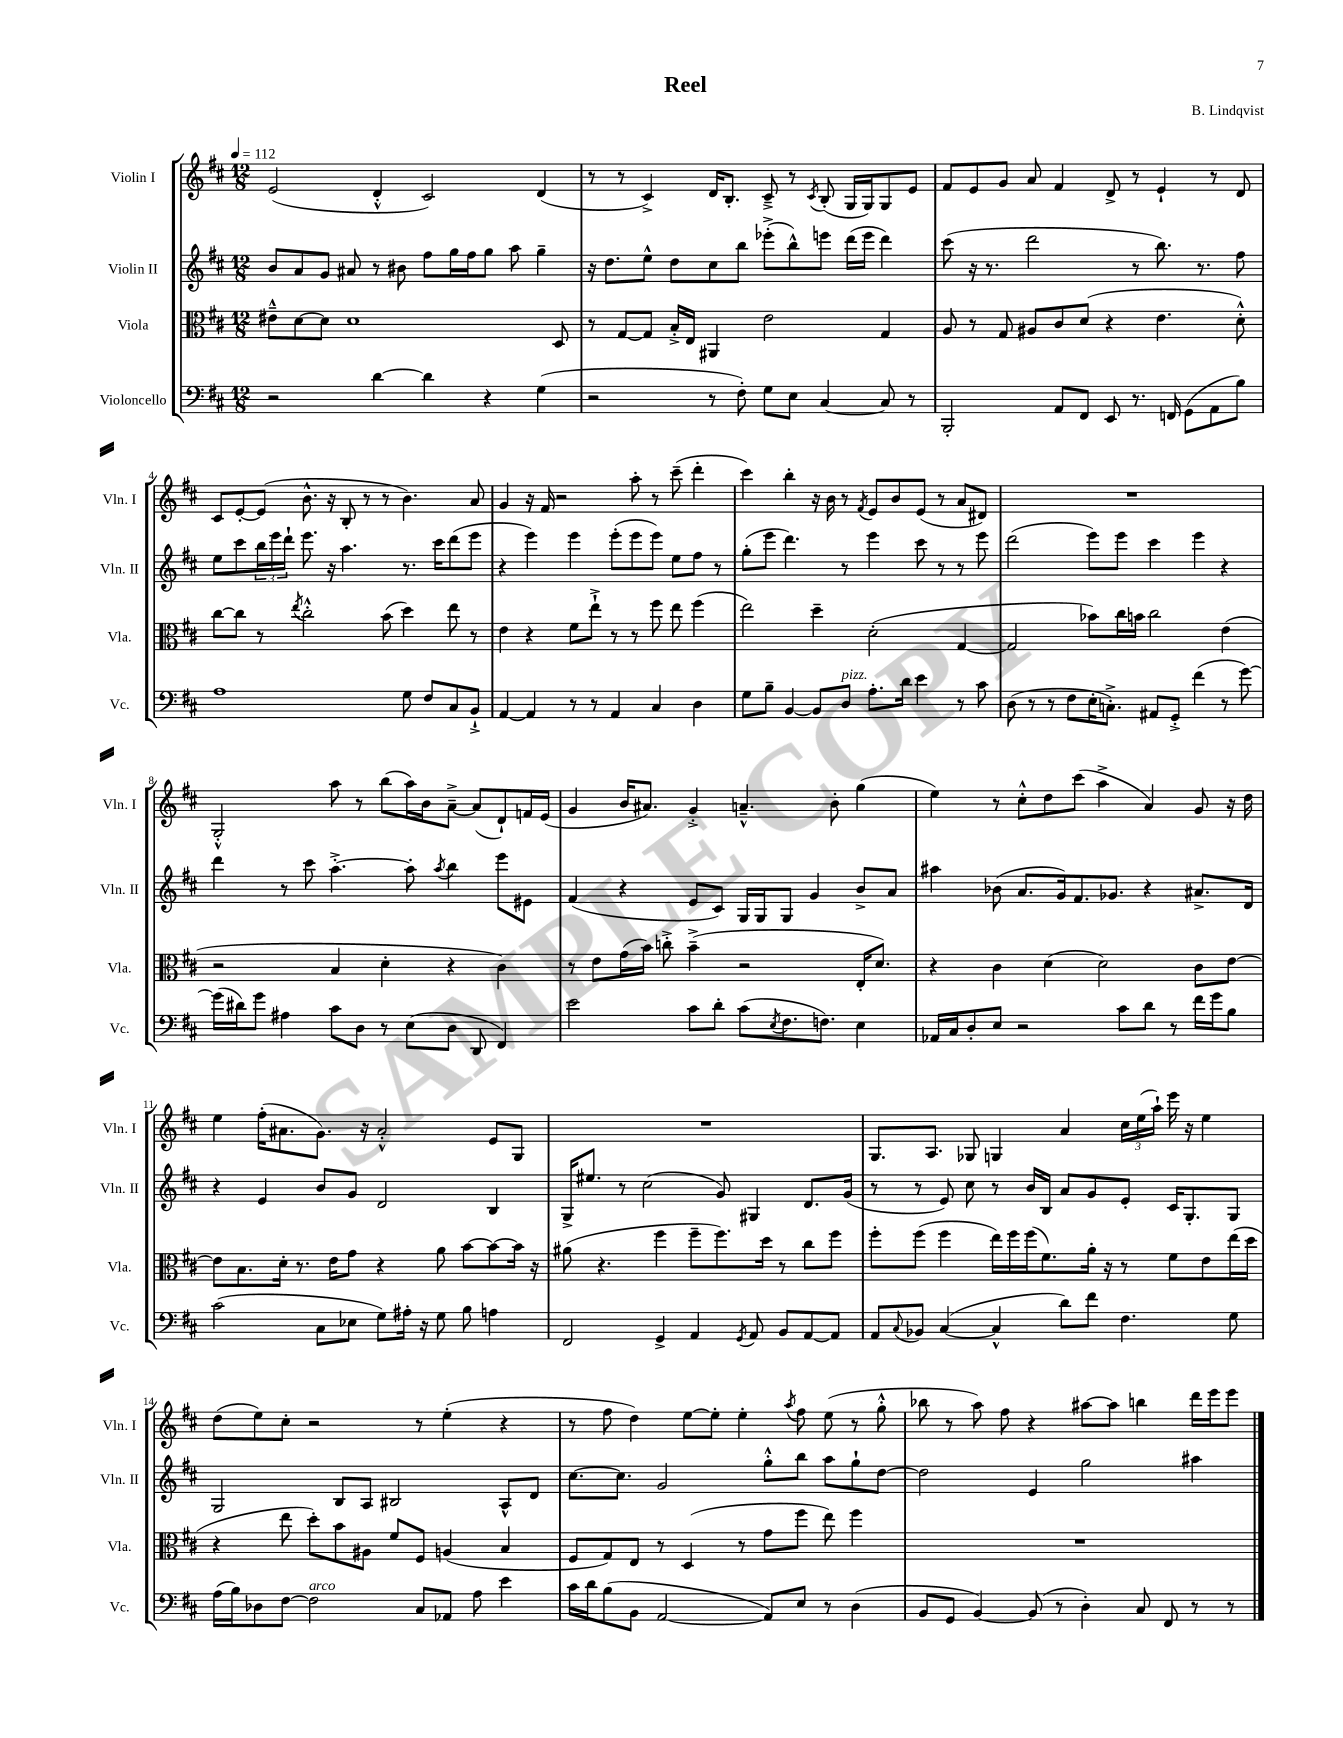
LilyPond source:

\header { title = "Reel" composer = "B. Lindqvist" }
<<
\new StaffGroup <<
\new Staff = "s0" \with { instrumentName = "Violin I" shortInstrumentName = "Vln. I" } {
    \clef treble \key d \major \numericTimeSignature \time 12/8 \tempo 4 = 112
    e'2( d'4-.-^ cis'2) d'4( |
    r8 r8 cis'4->) d'16 b8.-. cis'8---> r8 \acciaccatura { cis'8 } b8-.( g16 g16) g8 e'8 |
    fis'8 e'8 g'8 a'8 fis'4 d'8-> r8 e'4-! r8 d'8 |
    cis'8 e'8~-. e'8( b'8.-^ r16 b8-. r8 r8 b'4.) a'8 |
    g'4 r16 fis'16 r2 a''8-. r8 cis'''8--( d'''4-. |
    cis'''4) b''4-. r16 b'16 r8 \acciaccatura { fis'8 } e'8 b'8 e'8( r8 a'8 dis'8) |
    R1. |
    g2-.-^ a''8 r8 b''8( a''16) b'16 a'8~---> a'8( d'8-!) f'16 e'16( |
    g'4 b'16 ais'8.) g'4-.-> a'4.---^ b'8-. g''4( |
    e''4) r8 cis''8-.-^ d''8 cis'''8( a''4-> a'4) g'8 r16 d''16 |
    e''4 fis''16-.( ais'8. g'8.) r16 ais'2-.-^ e'8 g8 |
    R1. |
    g8. a8. ges8 g4 a'4 \tuplet 3/2 { cis''16 e''16( a''16-!) } e'''16 r16 e''4 |
    d''8( e''8) cis''8-. r2 r8 e''4-.( r4 |
    r8 fis''8 d''4) e''8~ e''8-. e''4-. \acciaccatura { a''8 } fis''8 e''8( r8 g''8-.-^ |
    bes''8 r8 a''8) fis''8 r4 ais''8~ ais''8 b''4 d'''16 e'''16 e'''8 \bar "|." |
}
\new Staff = "s1" \with { instrumentName = "Violin II" shortInstrumentName = "Vln. II" } {
    \clef treble \key d \major \numericTimeSignature \time 12/8
    b'8 a'8 g'8 ais'8 r8 bis'8 fis''8 g''16 fis''16 g''8 a''8 g''4-- |
    r16 d''8. e''8-^ d''8 cis''8 b''8 ees'''8-.->( b''8-^) e'''8 d'''16( e'''16 d'''4) |
    cis'''8( r16 r8. d'''2 r8 b''8.) r8. fis''8 |
    e''8 cis'''8 \tuplet 3/2 { b''16 e'''16 d'''16-! } e'''8. r16 a''4. r8. cis'''16 d'''8( e'''8 |
    r4 e'''4) e'''4 e'''8-.( e'''8 e'''8) e''8 fis''8 r8 |
    g''8-.( e'''8 d'''4.) r8 e'''4 cis'''8 r8 r8 e'''8 |
    d'''2( e'''8) e'''8 cis'''4 e'''4 r4 |
    d'''4 r8 cis'''8 a''4.~-.-> a''8-. \acciaccatura { a''8 } b''4 e'''8 eis'8 |
    fis'4( r4 e'8 cis'8) g16 g16 g8 g'4 b'8-> a'8 |
    ais''4 bes'8( a'8. g'16) fis'8. ges'8. r4 ais'8.-> d'16 |
    r4 e'4 b'8 g'8 d'2 b4 |
    g16-> eis''8. r8 cis''2( g'8) gis4 d'8. g'16( |
    r8 r8 e'8) cis''8 r8 b'16 b16 a'8 g'8 e'8-. cis'16 g8.-. g8 |
    g2 b8 a8 bis2 a8-^ d'8 |
    cis''8.~ cis''8. g'2 g''8-.-^ b''8 a''8 g''8-! d''8~ |
    d''2 e'4 g''2 ais''4 \bar "|." |
}
\new Staff = "s2" \with { instrumentName = "Viola" shortInstrumentName = "Vla." } {
    \clef alto \key d \major \numericTimeSignature \time 12/8
    eis'8---^ d'8~ d'8 d'1 d8 |
    r8 g8~ g8 b16-.-> e16 ais,4 e'2 g4 |
    a8 r8 g8 ais8 cis'8 d'8( r4 e'4. d'8-.-^) |
    cis''8~ cis''8 r8 \acciaccatura { e''8 } cis''2-.-^ b'8( d''4) e''8 r8 |
    e'4 r4 fis'8 e''8-!-> r8 r8 fis''8 e''8 fis''4( |
    e''2) d''4-- d'2-.( g4~ |
    g2 bes'8) cis''16 b'16 cis''2 e'4( |
    r2 b4 d'4-. r4 cis'4) |
    r8 e'8 g'16( b'16) c''8-.-> b'4--->( r2 e16-. d'8.) |
    r4 cis'4 d'4( d'2) cis'8 e'8~ |
    e'8 b8. d'16-. r8. e'16 g'8 r4 a'8 b'8~ b'8~ b'16 r16 |
    ais'8( r4. fis''4 fis''8-- fis''8.) d''16 r8 cis''8 fis''8 |
    fis''8-. fis''8( fis''4 e''16) fis''16 fis''16( fis'8.) a'16-. r16 r8 fis'8 e'8 e''16( d''16 |
    r4 e''8 d''8-.) b'8 ais8 fis'8 fis8 a4( b4 |
    fis8 g8) e8 r8 d4( r8 g'8 fis''8 e''8) fis''4 |
    R1. \bar "|." |
}
\new Staff = "s3" \with { instrumentName = "Violoncello" shortInstrumentName = "Vc." } {
    \clef bass \key d \major \numericTimeSignature \time 12/8
    r2 d'4~ d'4 r4 g4( |
    r2 r8 fis8-.) g8 e8 cis4~ cis8 r8 |
    b,,2-. a,8 fis,8 e,8 r8. f,16 g,8( a,8 b8) |
    a1 g8 fis8 cis8 b,8-!-> |
    a,4~ a,4 r8 r8 a,4 cis4 d4 |
    g8 b8-- b,4~ b,8 d8^\markup { \italic "pizz." } a8.-. d'16 e'4 r8 cis'8 |
    d8( r8 r8 fis8 e16-. c8.-.->) ais,8 g,8-.-> fis'4( r8 g'8~) |
    g'16( dis'16) g'8 ais4 cis'8 d8 r8 e8( d8 d,8 fis,4) |
    e'2 cis'8 d'8-. cis'8( \acciaccatura { e8 } fis8. f8.) e4 |
    aes,16 cis16 d8-. e8 r2 cis'8 d'8 r8 fis'16 g'16 b8 |
    cis'2( cis8 ees8 g8) ais16-. r16 g8 b8 a4 |
    fis,2 g,4-> a,4 \acciaccatura { g,8 } a,8 b,8 a,8~ a,8 |
    a,8 \appoggiatura { cis8 } bes,8 cis4~( cis4-^ d'8) fis'8 fis4. g8 |
    a16( b16) des8 fis8~ fis2^\markup { \italic "arco" } cis8 aes,8 a8 e'4 |
    cis'16 d'16 b8( b,8 a,2~ a,8) e8 r8 d4( |
    b,8 g,8 b,4~) b,8( r8 d4-.) cis8 fis,8 r8 r8 \bar "|." |
}
>>
>>
